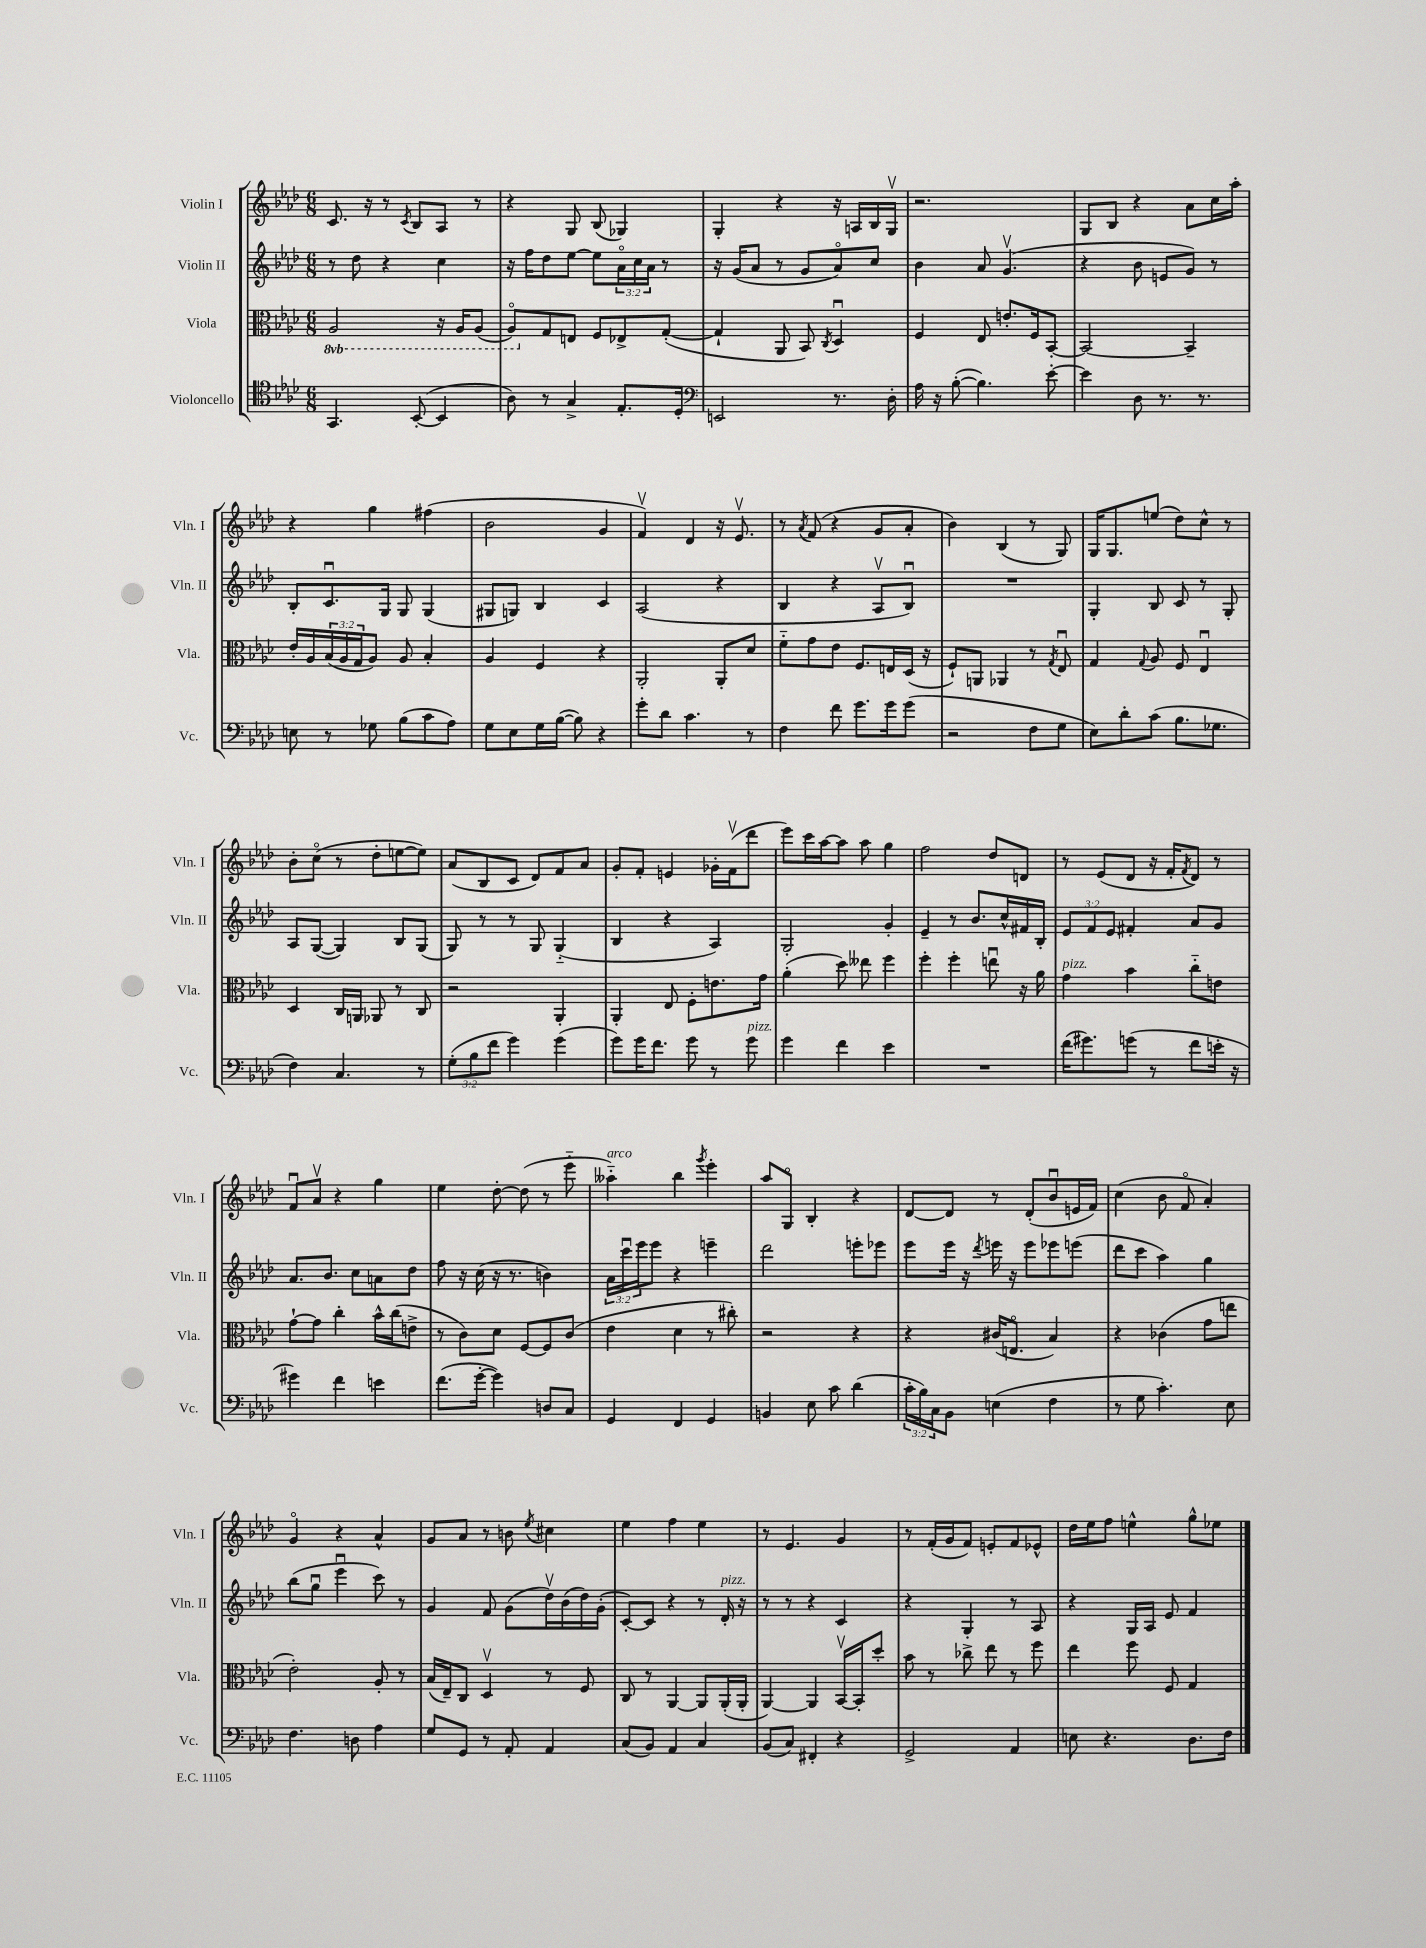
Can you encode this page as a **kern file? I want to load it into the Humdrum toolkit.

**kern	**kern	**kern	**kern
*staff4	*staff3	*staff2	*staff1
*clefC4	*clefC3	*clefG2	*clefG2
*k[b-e-a-d-]	*k[b-e-a-d-]	*k[b-e-a-d-]	*k[b-e-a-d-]
*M6/8	*M6/8	*M6/8	*M6/8
4.GG	2AA-	8r	8.c
.	.	8dd-	.
.	.	.	16r
.	.	4r	8r
.	.	.	8qc
([8BB-'	.	.	8B-
4BB-]	16r	4cc	8A-
.	16AA-	.	.
.	(8AA-	.	8r
=	=	=	=
8A-)	8AA-o)	16r	4r
.	.	16ff	.
8r	8G	8dd-	.
4G^	8E	[8ee-	8G
.	8F	8ee-]	(8B-
8.E-'	8E-^	24a-o	4G-)
.	.	24cc	.
.	.	24a-	.
.	([8G'	8r	.
16D-'	.	.	.
=	=	=	=
*clefF4	*	*	*
2EE	4G`]	16r	4G'
.	.	(16g	.
.	.	8a-	.
.	8AA-	8r	4r
.	8BB-)	8g	.
.	8qC	.	.
8.r	4D-u	8a-o)	16r
.	.	.	16A
.	.	8cc	16B-
16D-'	.	.	16Gv
=	=	=	=
16A-	4F	4b-	2.r
16r	.	.	.
([8B-'	.	.	.
4.B-])	8E-	8a-	.
.	8.e'	(4.gv	.
.	16F	.	.
[8e-'	[8BB-'	.	.
=	=	=	=
4e-]	2BB-_	4r	8G
.	.	.	8B-
8D-	.	8b-	4r
8.r	.	8e	.
.	4BB-~]	8g)	8a-
8.r	.	.	.
.	.	8r	16cc
.	.	.	16aa-'
=	=	=	=
8E	16e-'	8B-'	4r
.	16A-	.	.
8r	(24B-	8.cu	.
.	24A-	.	.
.	24G	.	.
8G-	8A-)	.	4gg
.	.	16G	.
(8B-	8A-	8G	.
8c	4B-'	(4G	(4ff#
8A-)	.	.	.
=	=	=	=
8G	4A-	8G#	2b-
8E-	.	8G)	.
16G	4F	4B-	.
([16B-	.	.	.
8B-])	.	.	.
4r	4r	4c	4g
=	=	=	=
8g'	2AA-'	(2A-	4fv)
8d-	.	.	.
4.c	.	.	4d-
.	8AA-'	4r	16r
.	.	.	8.e-v
8r	8d-	.	.
=	=	=	=
4F	8f'~	4B-	8r
.	.	.	8qa-
.	8g	.	(8f
8f	8e-	4r	4r
8.g	8.F	.	.
.	.	8A-v	8g
16g	16E	.	.
(8g	(16D-	8B-u)	8a-'
.	16r	.	.
=	=	=	=
2r	8F`)	2.r	4b-)
.	8AA	.	.
.	4AA-	.	(4B-
8F	8r	.	8r
.	8qG	.	.
8G	8E-u	.	8G)
=	=	=	=
8E-)	4G	4G'	16G
.	.	.	8.G
8d-'	.	.	.
.	8qqG	.	.
(8c	8A-	8B-	(8ee
8.B-	8F	8c	8dd-)
.	4E-u	8r	8cc^^
8.G-	.	.	.
.	.	8G'	8r
=	=	=	=
4F)	4D-	8A-	8b-'
.	.	([8G	(8cco
4.C	16C	4G])	8r
.	16AA	.	.
.	8AA-	.	8dd-'
.	8r	8B-	[8ee
8r	8C	(8G	8ee])
=	=	=	=
(12G'	2r	8G)	(8a-
12B-	.	.	.
.	.	8r	8B-
12f	.	.	.
4g)	.	8r	8c
.	.	8G	8d-)
(4g	4AA-'	(4G'~	8f
.	.	.	8a-
=	=	=	=
8g)	4AA-'	4B-	8g'
16g	.	.	8f'
8.f	.	.	.
.	8E-	4r	4e
8g	8F'	.	.
8r	8.e	4A-)	16g-'
.	.	.	(16fv
8g	.	.	8ddd-
.	16g	.	.
=	=	=	=
4g	(4a-'	2G'	8eee-)
.	.	.	16ccc
.	.	.	[16aa-
4f	8dd-)	.	8aa-]
.	8ee--	.	8aa-
4e-	4ff	4g'	4gg
=	=	=	=
2.r	4ff'	4e-~	2ff
.	4ff'	8r	.
.	.	8.b-	.
.	8eeu	.	8dd-
.	.	16cc^^	.
.	16r	16f#	8d
.	16a-	16B-'	.
=	=	=	=
(16f	4g	12e-	8r
8.g#)	.	.	.
.	.	12f	.
.	.	.	(8e-
.	.	12e-	.
(8g	4b-	4f#'	8d-
8r	.	.	16r
.	.	.	16f'
.	.	.	8qf
8f	8cc'~	8a-	8d-)
16e'	8e	8g	8r
16r	.	.	.
=	=	=	=
4g#)	[8g`	8.a-	8fu
.	8g]	.	8a-v
.	.	8.b-	.
4f	4cc'	.	4r
.	.	8cc	.
4e	16b-^^	8a	4gg
.	(16cc	.	.
.	8e^	8dd-	.
=	=	=	=
(8.f	8r	8ff	4ee-
.	8c)	16r	.
[16g'	.	(16cc	.
4g])	8d-	16r	[8dd-'
.	.	8.r	.
.	[8F	.	(8dd-]
8D	8F]	4b)	8r
8C	(8c	.	8eee-'~
=	=	=	=
4GG	4e-	24a-	4aa--'~)
.	.	24cccu	.
.	.	24eee-	.
.	.	8eee-	.
4FF	4d-	4r	4bb-
.	.	.	8qggg
4GG	8r	4eee~	4eee-'
.	8cc#')	.	.
=	=	=	=
4BB	2r	2ddd-	8aa-
.	.	.	8Go
8E-	.	.	4B-'
8c	.	.	.
(4d-	4r	8eee'	4r
.	.	8eee-	.
=	=	=	=
24c'	4r	8eee-	[8d-
24B-)	.	.	.
24C	.	.	.
8BB-	.	16eee-	8d-]
.	.	16r	.
.	.	8qddd-	.
(4E	(16c#	16eee	8r
.	8.Eo	16r	.
.	.	8eee	(8d-'
4F	4B-)	8eee-	8b-u
.	.	(8eee	16e
.	.	.	16f)
=	=	=	=
8r	4r	8ddd-	(4cc
8G	.	8ccc	.
4.c')	(4c-	4aa-)	8b-
.	.	.	8fo
.	8g	4gg	4a-')
8E-	8ee	.	.
=	=	=	=
4.F	2e-')	(8bb-	4go
.	.	8ggu	.
.	.	4eee-u	4r
8D	.	.	.
4A-	8A-'	8ccc)	4a-^^
.	8r	8r	.
=	=	=	=
8G	(16B-	4g	8g
.	16E-~)	.	.
8GG	8C	.	8a-
8r	4D-v	8f	8r
8AA-'	.	(8g	8b
.	.	.	8qee-
4AA-	8r	16dd-v)	4cc#
.	.	(16b-	.
.	8F	16dd-)	.
.	.	(16g'	.
=	=	=	=
(8C	8C	[8c')	4ee-
8BB-)	8r	8c]	.
4AA-	[4AA-	4r	4ff
4C	8AA-]	8r	4ee-
.	(16AA-'	16d-'	.
.	16AA-'	16r	.
=	=	=	=
(8BB-	[4AA-)	8r	8r
8C)	.	8r	4.e-
4FF#'	4AA-]	4r	.
4r	[16BB-v	4c	4g
.	16BB-']	.	.
.	8dd-'	.	.
=	=	=	=
2GG^	8b-	4r	8r
.	8r	.	(16f'
.	.	.	16g
.	8cc-^	4G'	8f)
.	8ee-	.	8e'
4AA-	8r	8r	8f
.	8ff	8A-	8e-^^
=	=	=	=
8E	4ee-	4r	16dd-
.	.	.	16ee-
4.r	.	.	8ff
.	8ff	16G	4ee^^
.	.	16A-	.
.	8F	8e-	.
8.D-	4G	4f	8gg^^
.	.	.	8ee-
16F	.	.	.
==	==	==	==
*-	*-	*-	*-
